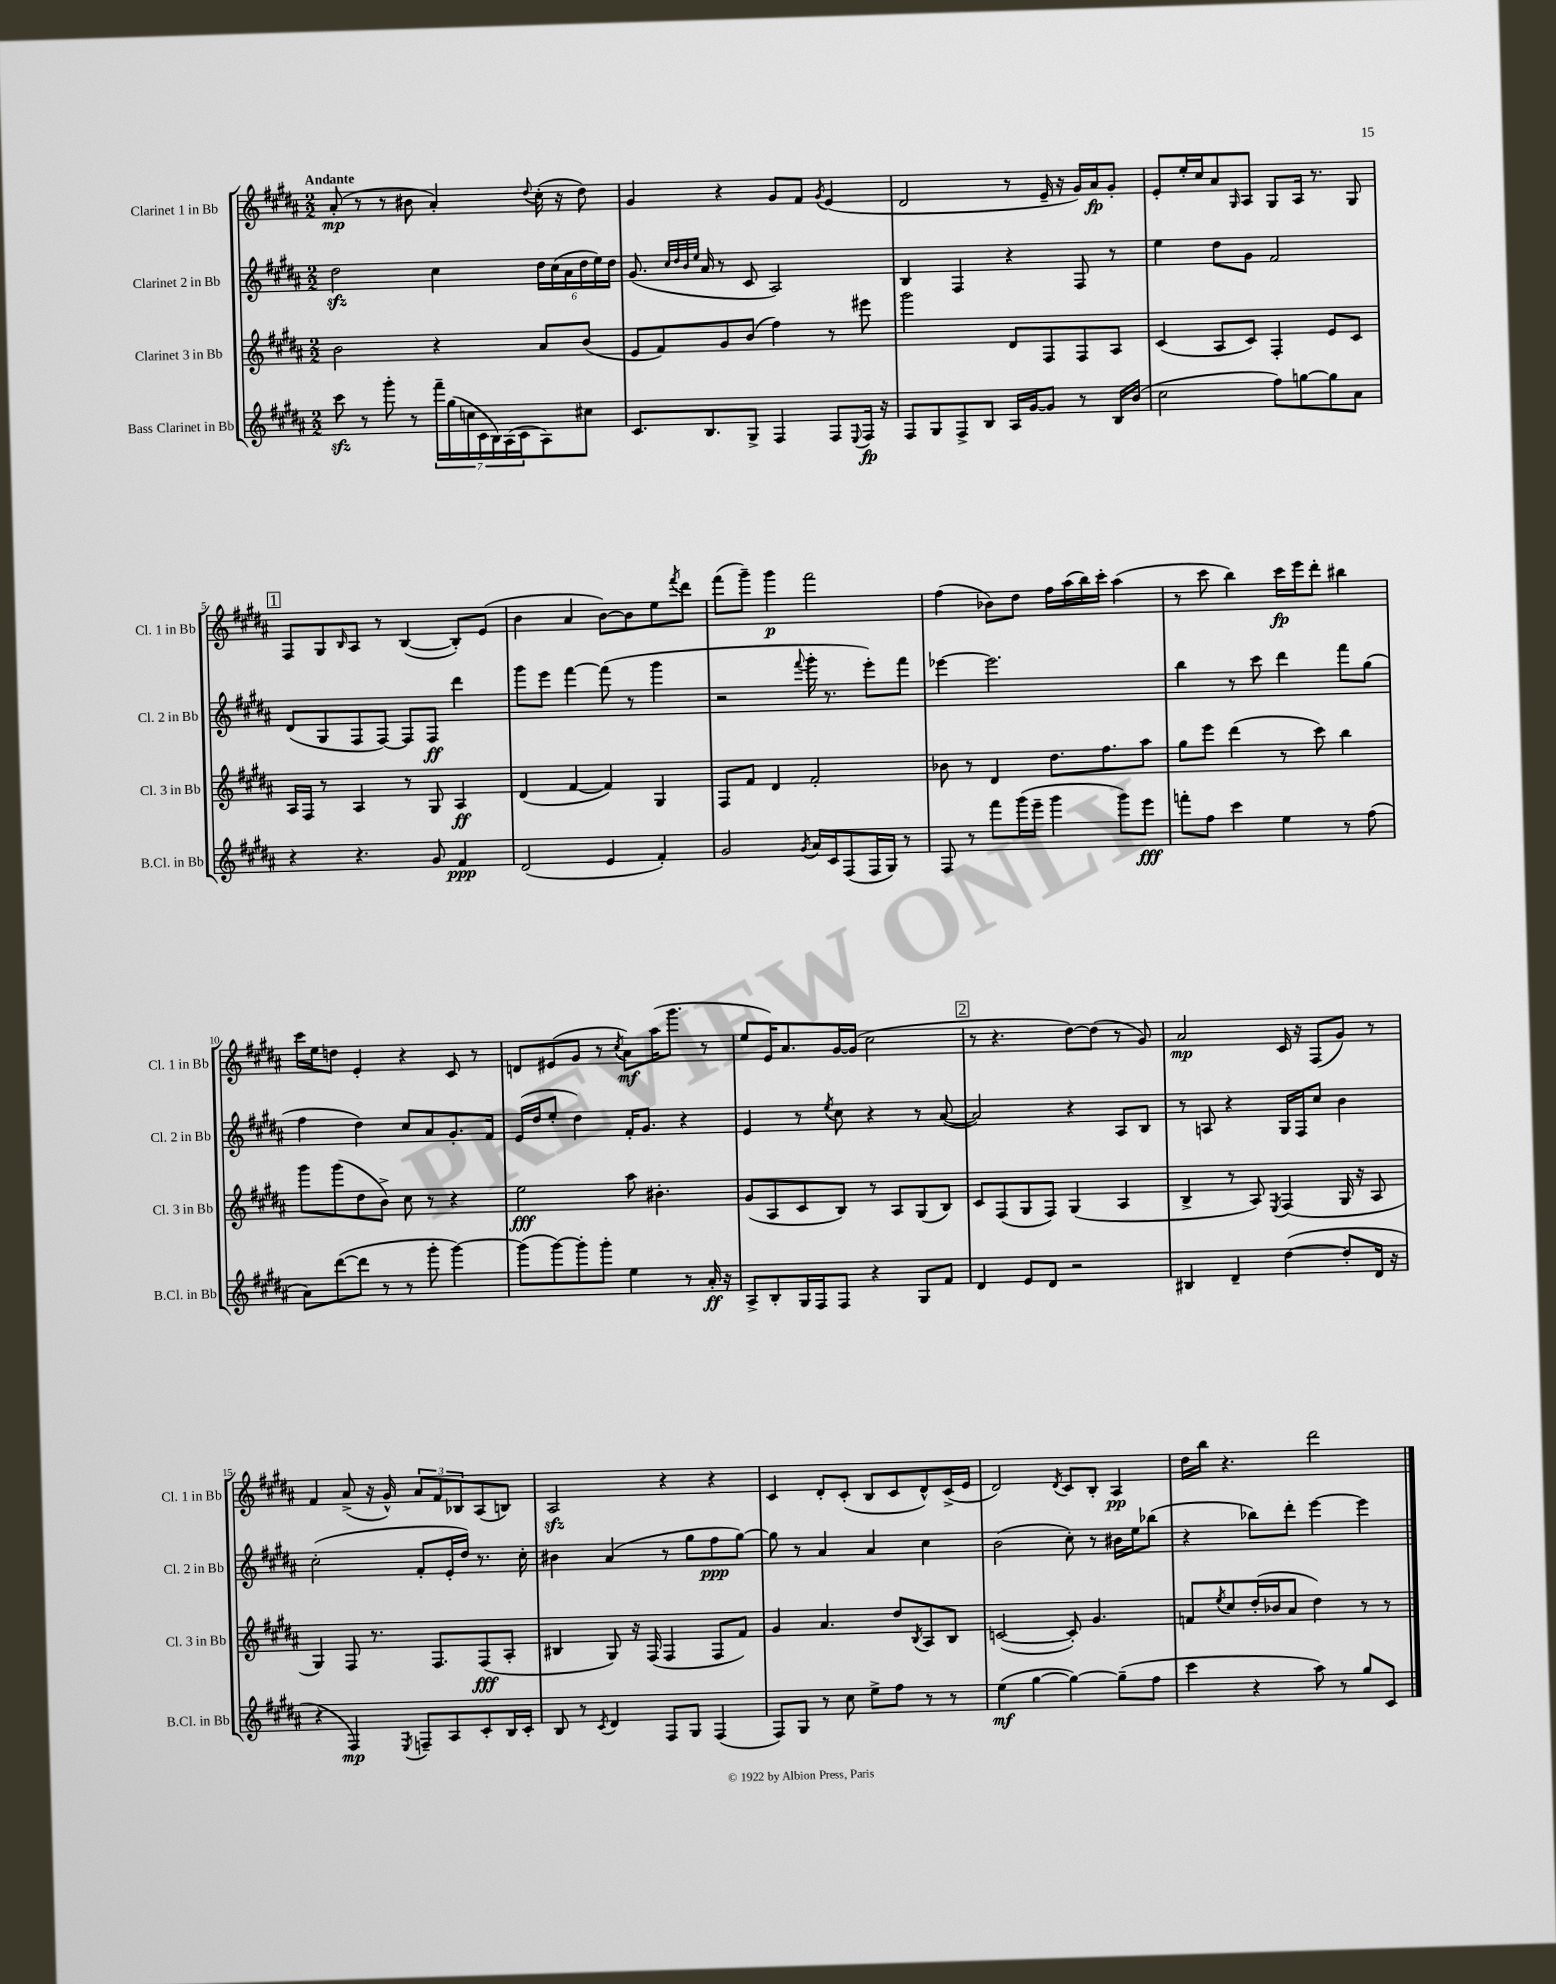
<<
\new StaffGroup <<
\new Staff = "s0" \with { instrumentName = "Clarinet 1 in Bb" shortInstrumentName = "Cl. 1 in Bb" } {
    \clef treble \key b \major \numericTimeSignature \time 2/2 \tempo "Andante"
    ais'8-.\mp( r8 r8 bis'8 ais'4-.) \appoggiatura { dis''8 } cis''16-.( r16 dis''8) |
    gis'4 r4 gis'8 fis'8 \acciaccatura { gis'8 } e'4( |
    dis'2 r8 e'16-- r16 gis'16) ais'16\fp gis'8-. |
    e'8-. e''16-. cis''16 ais'8 \grace { gis16 } ais8 gis8 ais16 r8. gis8 |
    \mark \markup { \box "1" } fis8 gis8 \grace { b16 } ais8 r8 b4~( b8-.) e'8( |
    b'4 ais'4 b'8~) b'8 e''8 \acciaccatura { fis'''8 } dis'''8 |
    fis'''8( gis'''8--) gis'''4\p fis'''2 |
    fis''4( bes'8) dis''8 fis''16 ais''16( b''16) cis'''16-. ais''4( |
    r8 cis'''8 b''4) cis'''16\fp e'''16 dis'''8-. bis''4 |
    cis'''16 e''16 d''8 e'4-. r4 cis'8 r8 |
    d'8 eis'8( gis'8 r8 \acciaccatura { cis''8 } ais'8\mf) ais''16( gis'''8. r8 |
    e''8 e'16) ais'8. gis'16~ gis'16( cis''2 |
    \mark \markup { \box "2" } r8 r4. dis''8~) dis''8( r8 gis'8) |
    ais'2\mp cis'16 r16 fis8( gis'8) r8 |
    fis'4 ais'8->( r16 gis'16-^) \tuplet 3/2 { ais'8 fis'8 bes8 } ais8( b8) |
    ais2\sfz r4 r4 |
    cis'4 dis'8-. cis'8-.( b8 cis'8 dis'8-^) cis'16->( e'16 |
    dis'2) \acciaccatura { dis'8 } cis'8 b8-. ais4\pp |
    dis''16 b''16 r4. dis'''2 \bar "|." |
}
\new Staff = "s1" \with { instrumentName = "Clarinet 2 in Bb" shortInstrumentName = "Cl. 2 in Bb" } {
    \clef treble \key b \major \numericTimeSignature \time 2/2
    dis''2\sfz cis''4 \tuplet 6/4 { dis''16 cis''16( ais'16 dis''16 e''16) dis''16 } |
    gis'8.( \grace { cis''32 dis''32 b'32 e''32 } ais'16 r8 cis'8 ais2) |
    b4 fis4 r4 fis8 r8 |
    e''4 dis''8 gis'8 fis'2 |
    \mark \markup { \box "1" } dis'8( gis8 fis8 fis8~) fis8 fis8\ff dis'''4 |
    gis'''8 e'''8 fis'''4~ fis'''8( r8 gis'''4 |
    r2 \appoggiatura { fis'''8 } gis'''16-. r8. e'''8-.) fis'''8 |
    ees'''4~ ees'''2. |
    b''4 r8 cis'''8 dis'''4 fis'''8 gis''8( |
    fis''4 dis''4) cis''8 ais'8 gis'8.-. fis'16 |
    e'16( dis''16 e''8-. dis''4) fis'16-. gis'8. r4 |
    e'4 r8 \acciaccatura { e''8 } cis''8 r4 r8 ais'8~( |
    \mark \markup { \box "2" } ais'2) r4 ais8 b8 |
    r8 a8 r4 gis16 fis16 cis''8 b'4 |
    cis''2-.( fis'8-. e'16-. dis''16) r8. cis''16-. |
    bis'4 ais'4( r8 gis''8 fis''8\ppp gis''8~) |
    gis''8 r8 ais'4 ais'4 cis''4 |
    b'2( cis''8-.) r8 bis'16 e''16 bes''8( |
    r4 bes''8) dis'''8-. e'''4~ e'''4 \bar "|." |
}
\new Staff = "s2" \with { instrumentName = "Clarinet 3 in Bb" shortInstrumentName = "Cl. 3 in Bb" } {
    \clef treble \key b \major \numericTimeSignature \time 2/2
    b'2 r4 ais'8 b'8( |
    e'8 fis'8) gis'8 b'8( fis''4) r8 eis'''8 |
    gis'''2 dis'8 fis8 fis8 ais8 |
    cis'4( ais8 cis'8) fis4-. e'8 cis'8 |
    \mark \markup { \box "1" } ais16 fis16 r8 ais4 r8 gis8 ais4\ff |
    dis'4( fis'4~ fis'4) gis4 |
    fis8 fis'8 dis'4 fis'2-. |
    bes'8 r8 dis'4 dis''8. fis''8. ais''8 |
    gis''8 e'''8 dis'''4( r8 cis'''8) b''4 |
    gis'''8 gis'''8( dis''8 b'8->) cis''8 r8 r4 |
    e''2\fff ais''8 bis'4.-. |
    gis'8( ais8 cis'8 b8) r8 ais8 gis8( b8) |
    \mark \markup { \box "2" } cis'8 fis8( gis8 fis8) gis4( ais4 |
    b4-> r8 ais8) \acciaccatura { e8 } fis4( gis16 r16 ais8 |
    gis4) fis8 r8. fis8. fis8\fff( ais8-. |
    bis4 gis8) r16 fis16( fis4 fis8 fis'8) |
    gis'4 ais'4. dis''8 \acciaccatura { b8 } ais8 b8 |
    c'2~( c'8-.) gis'4. |
    f'8 \acciaccatura { e''8 } cis''8 dis''16-.( bes'16 ais'8 dis''4) r8 r8 \bar "|." |
}
\new Staff = "s3" \with { instrumentName = "Bass Clarinet in Bb" shortInstrumentName = "B.Cl. in Bb" } {
    \clef treble \key b \major \numericTimeSignature \time 2/2
    cis'''8\sfz r8 gis'''8-. r8 \tuplet 7/4 { fis'''16-- gis''16( c''16 cis'16 b16) ais16( cis'16 } ais8) cis''8 |
    cis'8. b8. gis8-> fis4 fis8 \appoggiatura { e8 } fis16\fp r16 |
    fis8 gis8 fis8-> b8 ais16 gis'16~ gis'8 r8 b16 b'16( |
    cis''2 fis''8) g''8~ g''8 ais'8 |
    \mark \markup { \box "1" } r4 r4. gis'8 fis'4\ppp |
    dis'2( e'4 fis'4-.) |
    gis'2 \acciaccatura { gis'8 } ais'16 cis'16 fis8( fis16 gis16) r8 |
    fis8 r8 fis'''8 gis'''16( e'''16-- gis'''4 gis'''8) e'''8\fff |
    f'''8-. fis''8 cis'''4 e''4 r8 fis''8( |
    ais'8) dis'''8~( dis'''8 r8 r8 gis'''8-. gis'''4~) |
    gis'''8( gis'''8~) gis'''8-. gis'''8-. e''4 r8 ais'16-.\ff r16 |
    ais8-> b8-. gis16 fis16 fis8 r4 gis8 fis'8 |
    \mark \markup { \box "2" } dis'4 e'8 dis'8 r2 |
    bis4 dis'4-- dis''4~( dis''8-. dis'16 r16 |
    r4 fis4\mp) \acciaccatura { e8 } f8-- ais8 cis'8-. b16 cis'16-. |
    b8 r8 \acciaccatura { cis'8 } dis'4 fis8 gis8 fis4( |
    fis8) gis8 r8 cis''8 e''8-> fis''8 r8 r8 |
    e''4\mf( gis''4~ gis''4~) gis''8--( fis''8 |
    cis'''4 r4 ais''8) r8 gis''8 cis'8 \bar "|." |
}
>>
>>
